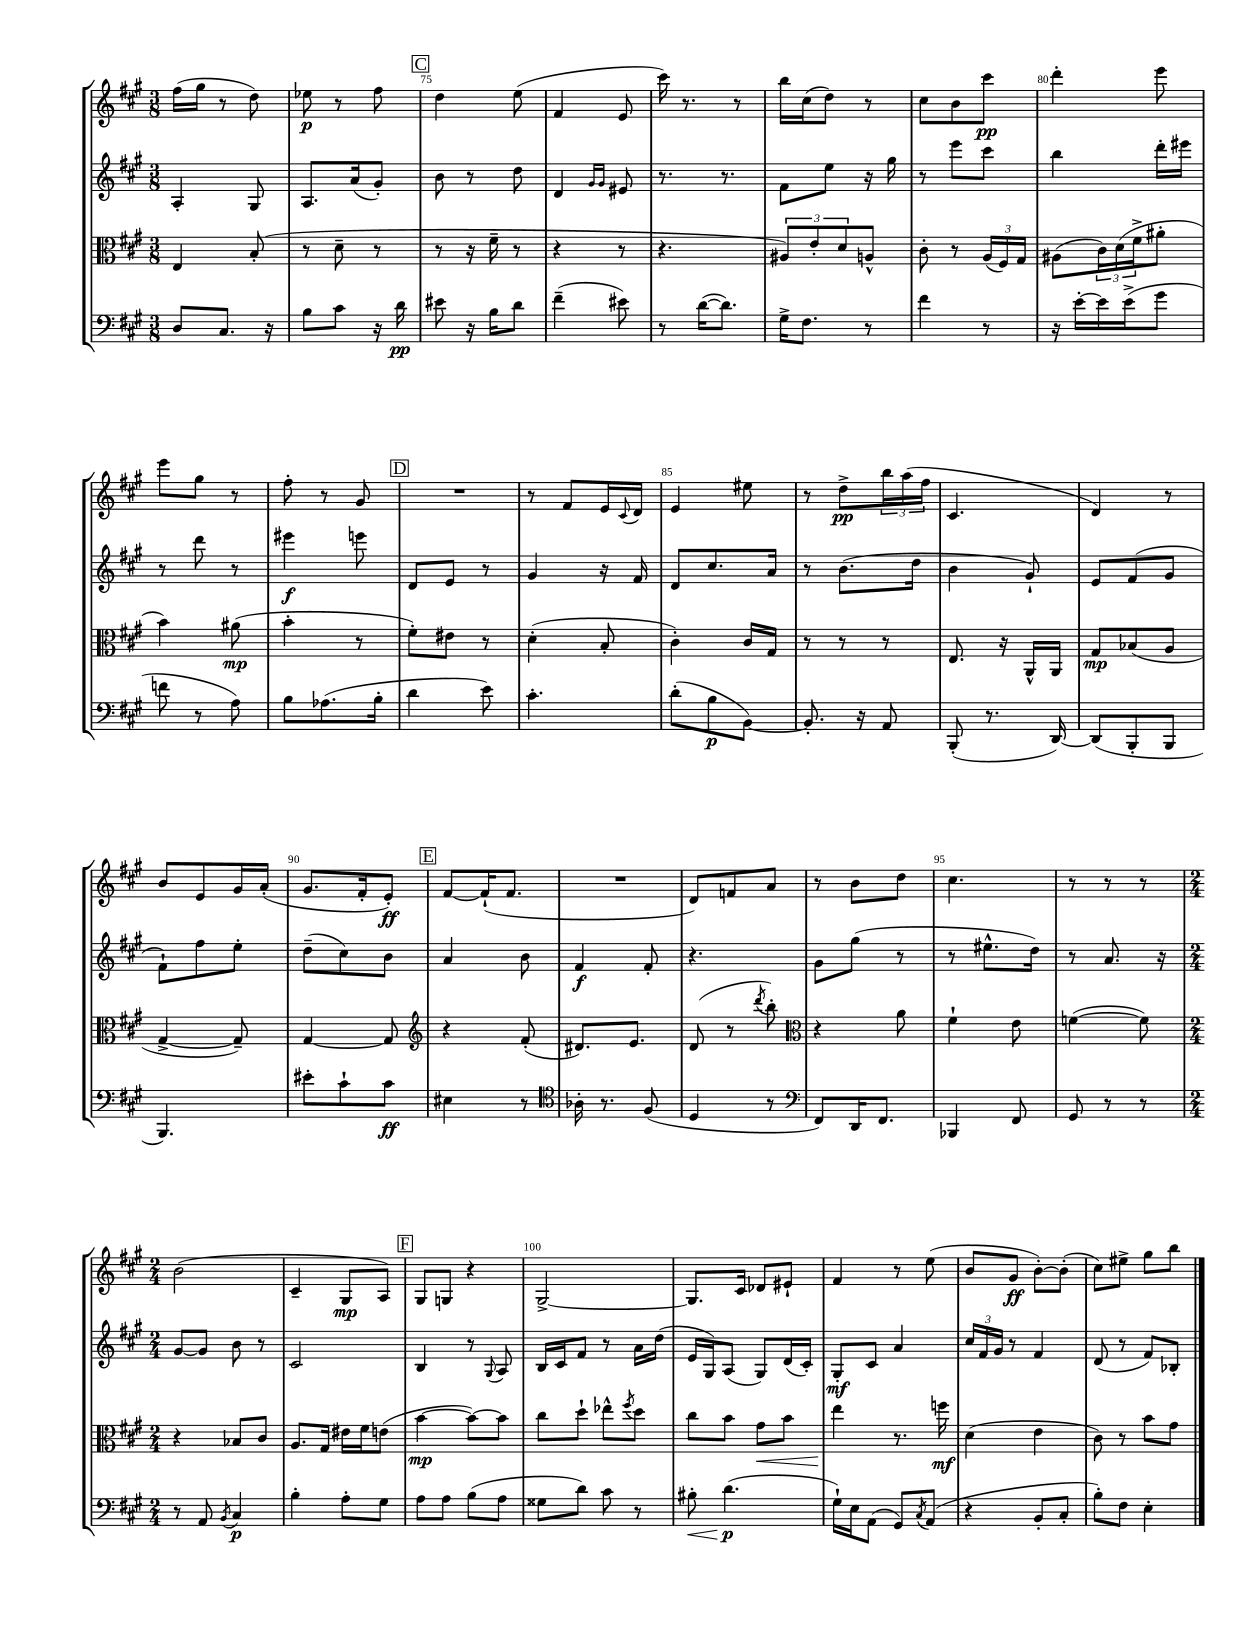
<<
\new StaffGroup <<
\new Staff = "s0" {
    \clef treble \key a \major \numericTimeSignature \time 3/8
    fis''16( gis''16 r8 d''8) |
    ees''8\p r8 fis''8 |
    \mark \markup { \box "C" } d''4 e''8( |
    fis'4 e'8 |
    cis'''16) r8. r8 |
    b''16 cis''16( d''8) r8 |
    cis''8 b'8 cis'''8\pp |
    d'''4-. e'''8 |
    e'''8 gis''8 r8 |
    fis''8-. r8 gis'8 |
    \mark \markup { \box "D" } R4. |
    r8 fis'8 e'16 \appoggiatura { cis'8 } d'16 |
    e'4 eis''8 |
    r8 d''8->\pp \tuplet 3/2 { b''16 a''16( fis''16 } |
    cis'4. |
    d'4) r8 |
    b'8 e'8 gis'16 a'16-.( |
    gis'8. fis'16-. e'8-.\ff) |
    \mark \markup { \box "E" } fis'8~ fis'16-!( fis'8. |
    R4. |
    d'8) f'8 a'8 |
    r8 b'8 d''8 |
    cis''4. |
    r8 r8 r8 |
    \numericTimeSignature \time 2/4 b'2( |
    cis'4-- gis8\mp a8) |
    \mark \markup { \box "F" } gis8 g8 r4 |
    gis2~-> |
    gis8. cis'16 des'8 eis'8-! |
    fis'4 r8 e''8( |
    b'8 gis'8\ff b'8~-.) b'8-.( |
    cis''8) eis''8-> gis''8 b''8 \bar "|." |
}
\new Staff = "s1" {
    \clef treble \key a \major \numericTimeSignature \time 3/8
    a4-. gis8 |
    a8. a'16( gis'8-.) |
    \mark \markup { \box "C" } b'8 r8 d''8 |
    d'4 \grace { gis'16 gis'16 } eis'8 |
    r8. r8. |
    fis'8 e''8 r16 gis''16 |
    r8 e'''8 cis'''8 |
    b''4 d'''16-. eis'''16 |
    r8 d'''8 r8 |
    eis'''4\f e'''8 |
    \mark \markup { \box "D" } d'8 e'8 r8 |
    gis'4 r16 fis'16 |
    d'8 cis''8. a'16 |
    r8 b'8.( d''16 |
    b'4 gis'8-!) |
    e'8 fis'8( gis'8 |
    fis'8-!) fis''8 e''8-. |
    d''8--( cis''8) b'8 |
    \mark \markup { \box "E" } a'4 b'8 |
    fis'4\f fis'8-. |
    r4. |
    gis'8 gis''8( r8 |
    r8 eis''8.-^ d''16) |
    r8 a'8. r16 |
    \numericTimeSignature \time 2/4 gis'8~ gis'8 b'8 r8 |
    cis'2 |
    \mark \markup { \box "F" } b4 r8 \appoggiatura { gis8 } a8 |
    b16 cis'16 fis'8 r8 a'16 d''16( |
    e'16 gis16) a8( gis8) d'16( cis'16-.) |
    gis8-.\mf cis'8 a'4 |
    \tuplet 3/2 { cis''16 fis'16 gis'16 } r8 fis'4 |
    d'8( r8 fis'8) bes8-. \bar "|." |
}
\new Staff = "s2" {
    \clef alto \key a \major \numericTimeSignature \time 3/8
    e4 b8-.( |
    r8 d'8-- r8 |
    \mark \markup { \box "C" } r8 r16 fis'16-- r8 |
    r4 r8 |
    r4. |
    \tuplet 3/2 { ais8) e'8-. d'8 } a8-^ |
    cis'8-. r8 \tuplet 3/2 { a16( fis16) gis16 } |
    ais8( \tuplet 3/2 { cis'16) d'16( fis'16-> } ais'8-. |
    b'4) ais'8\mp( |
    b'4-. r8 |
    \mark \markup { \box "D" } fis'8-.) eis'8 r8 |
    d'4-.( b8-. |
    cis'4-.) cis'16 gis16 |
    r8 r8 r8 |
    e8. r16 a,16-^ a,16 |
    gis8\mp bes8( a8 |
    gis4~-> gis8--) |
    gis4~ gis8 |
    \mark \markup { \box "E" } \clef treble r4 fis'8-.( |
    dis'8.) e'8. |
    d'8( r8 \acciaccatura { d'''8 } b''8-.) |
    \clef alto r4 a'8 |
    fis'4-! e'8 |
    f'4~( f'8) |
    \numericTimeSignature \time 2/4 r4 bes8 cis'8 |
    a8. gis16 eis'16 fis'16 e'8( |
    \mark \markup { \box "F" } b'4~\mp b'8~) b'8 |
    cis''8 d''8-! ees''8-^ \acciaccatura { fis''8 } d''8 |
    cis''8 b'8 gis'8\< b'8 |
    e''4\! r8. f''16\mf |
    d'4( e'4 |
    cis'8) r8 b'8 gis'8 \bar "|." |
}
\new Staff = "s3" {
    \clef bass \key a \major \numericTimeSignature \time 3/8
    d8 cis8. r16 |
    b8 cis'8 r16 d'16\pp |
    \mark \markup { \box "C" } eis'8 r16 b16 d'8 |
    fis'4--( eis'8) |
    r8 d'16~( d'8.) |
    gis16-> fis8. r8 |
    fis'4 r8 |
    r16 e'16~-. e'16 e'16->( gis'8 |
    f'8 r8 a8) |
    b8 aes8.( b16-. |
    \mark \markup { \box "D" } d'4 e'8) |
    cis'4.-. |
    d'8-.( b8\p b,8~) |
    b,8.-. r16 a,8 |
    b,,8-.( r8. d,16~) |
    d,8( b,,8-. b,,8 |
    b,,4.) |
    eis'8-. cis'8-! cis'8\ff |
    \mark \markup { \box "E" } eis4 r8 |
    \clef tenor aes16-. r8. fis8( |
    d4 r8 |
    \clef bass fis,8) d,16 fis,8. |
    bes,,4 fis,8 |
    gis,8 r8 r8 |
    \numericTimeSignature \time 2/4 r8 a,8 \acciaccatura { b,8 } cis4\p |
    b4-. a8-. gis8 |
    \mark \markup { \box "F" } a8 a8 b8( a8 |
    gisis8 d'8) cis'8 r8 |
    bis8-.\< d'4.\p\!( |
    gis16-!) e16 a,8( gis,8) \acciaccatura { cis8 } a,8( |
    r4 b,8-. cis8-. |
    b8-.) fis8 e4-. \bar "|." |
}
>>
>>
\layout { \context { \Score currentBarNumber = #73 \override BarNumber.break-visibility = ##(#f #t #t) barNumberVisibility = #(every-nth-bar-number-visible 5) } }
